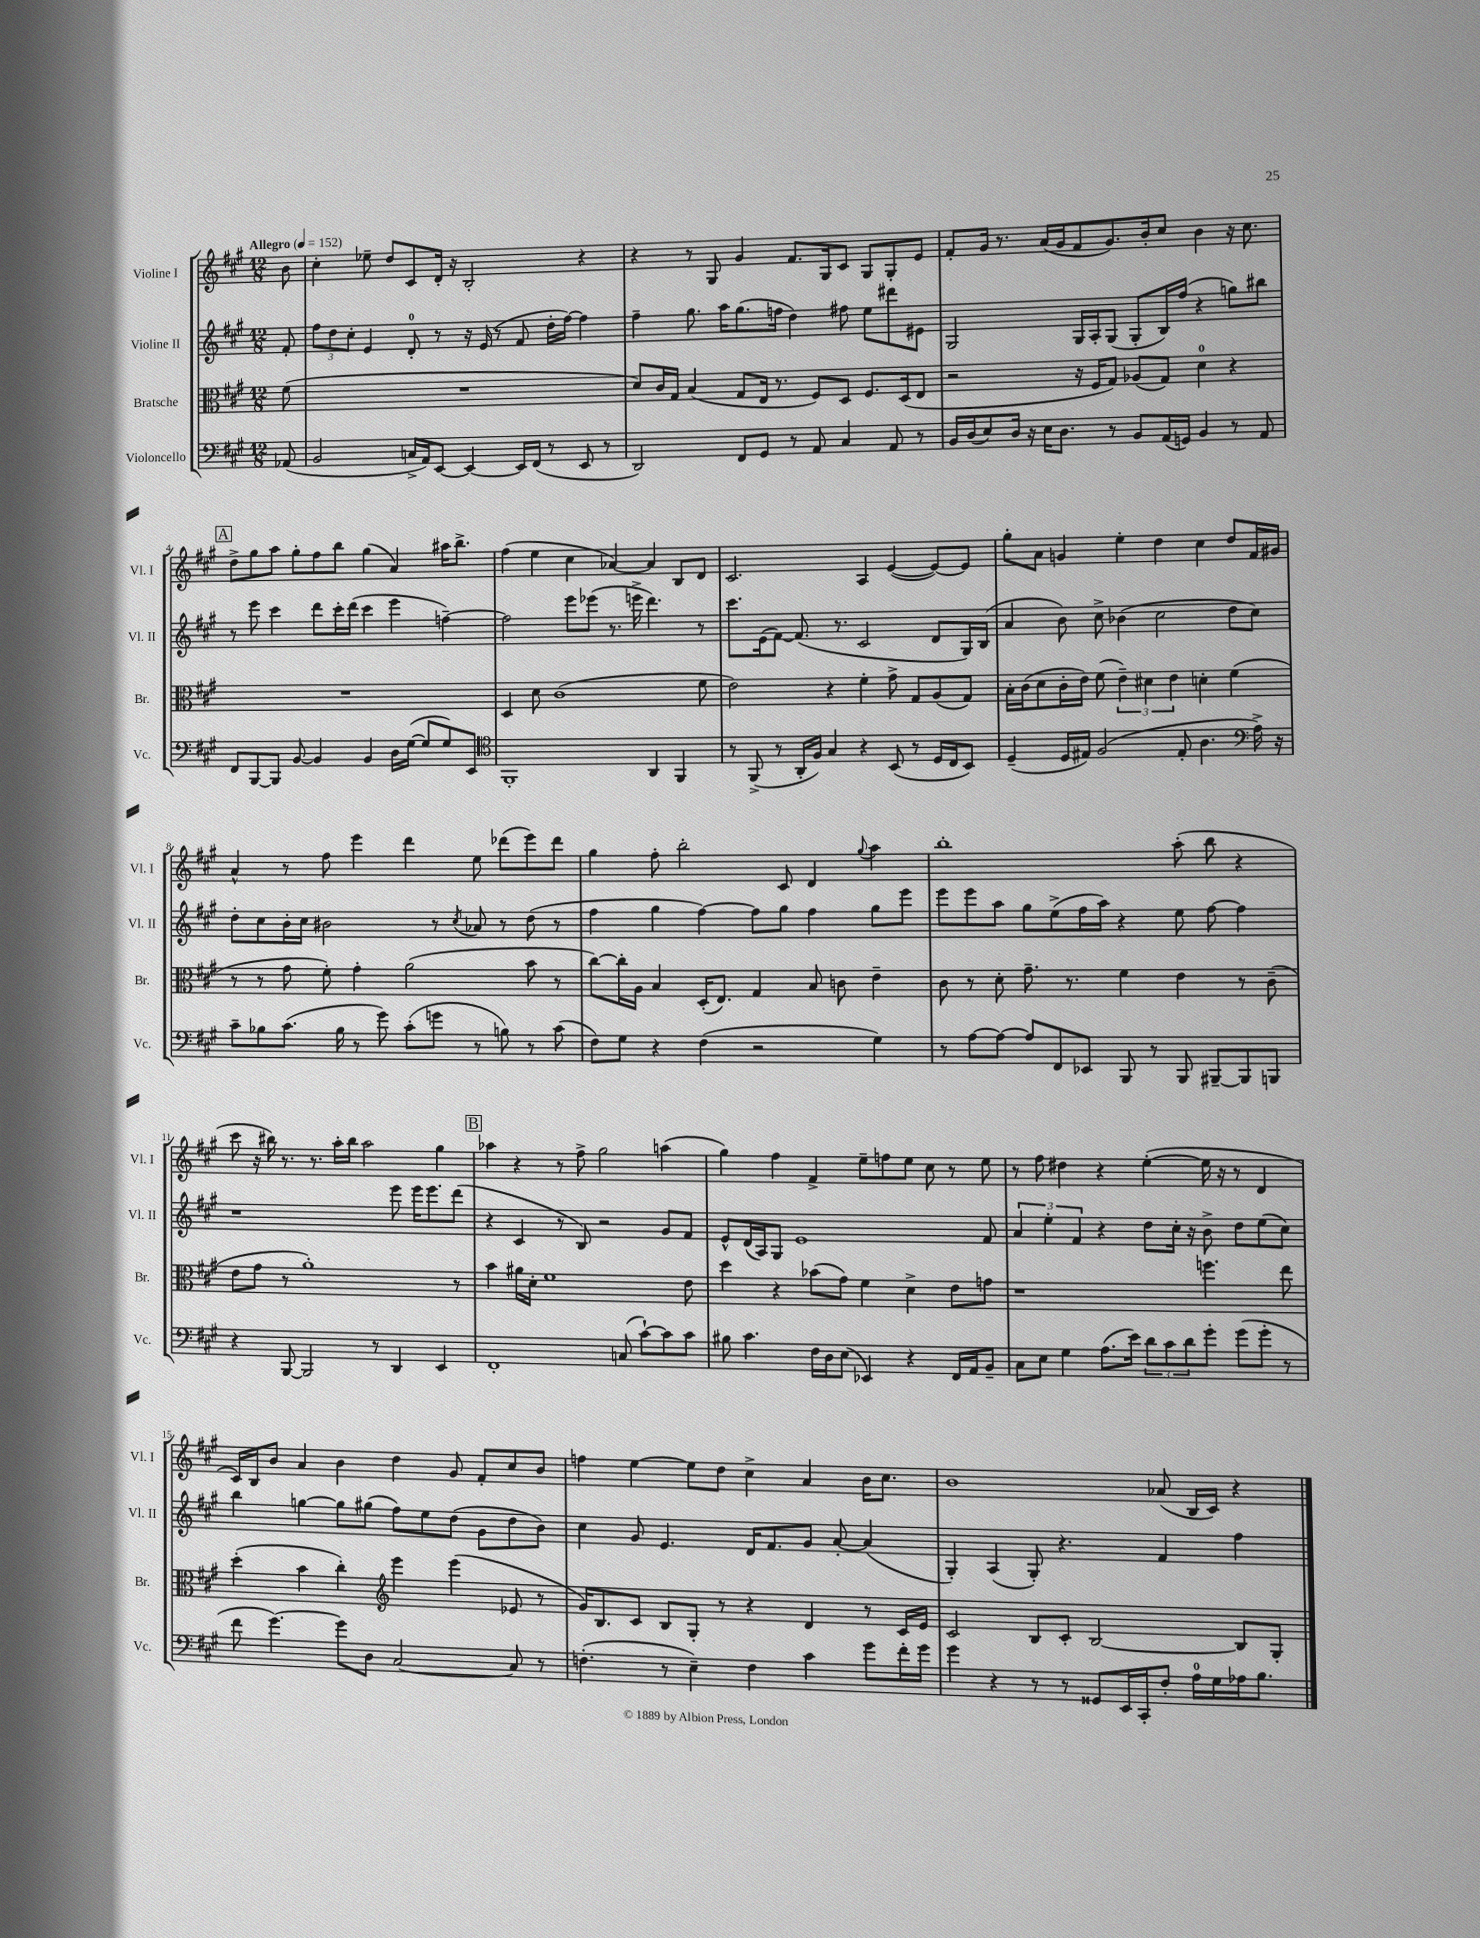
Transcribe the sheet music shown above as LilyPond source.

<<
\new StaffGroup <<
\new Staff = "s0" \with { instrumentName = "Violine I" shortInstrumentName = "Vl. I" } {
    \clef treble \key a \major \numericTimeSignature \time 12/8 \partial 8 \tempo "Allegro" 4 = 152
    b'8 |
    cis''4-. ees''8-- d''8 cis'8 d'16-. r16 b2-. r4 |
    r4 r8 gis8 gis'4 fis'8. gis16 cis'8 gis8 gis8-. e'8 |
    fis'8-. gis'16 r8. a'16( gis'16 fis'8 gis'8.) b'16-. cis''8 b'4 r16 cis''8. |
    \mark \markup { \box "A" } d''8-> gis''8 a''8 gis''8-. fis''8 b''8 gis''4( a'4) ais''16 b''8.-> |
    fis''4( e''4 cis''4 aes'4~) aes'4 b8 d'8 |
    cis'2. a4 e'4~( e'8~) e'8 |
    gis''8-. a'8 g'4 e''4-. d''4 cis''4 d''8 fis'16 gis'16 |
    a'4-^ r8 fis''8 e'''4 d'''4 e''8 des'''8( e'''8) des'''8 |
    gis''4 fis''8-. b''2-. cis'8 d'4 \appoggiatura { gis''8 } a''4 |
    b''1-. a''8-.( b''8 r4 |
    cis'''8 r16 bis''16) r8. r8. a''16-. bis''16 a''2 gis''4 |
    \mark \markup { \box "B" } aes''4 r4 r8 fis''8-> gis''2 a''4( |
    gis''4) fis''4 fis'4-> e''8-- f''8 e''8 cis''8 r8 e''8 |
    r8 fis''8 dis''4 r4 e''4~-.( e''16 r16 r8 d'4 |
    cis'16) b16 b'8 a'4 b'4 d''4 gis'8 fis'8-. cis''8 b'8 |
    f''4 e''4~ e''8 d''8 cis''4-> a'4 b'16 cis''8. |
    b'1 aes'8( b16 cis'16) r4 \bar "|." |
}
\new Staff = "s1" \with { instrumentName = "Violine II" shortInstrumentName = "Vl. II" } {
    \clef treble \key a \major \numericTimeSignature \time 12/8 \partial 8
    fis'8-. |
    \tuplet 3/2 { fis''8 d''8 cis''8-. } e'4 d'8-0-. r8 r16 e'16( r8 fis'8 d''16-. fis''16~) fis''4 |
    fis''4-- gis''8. a''16 gis''8.( f''16 d''4) fis''8 e''8 dis'''8 eis'8 |
    gis2 gis16 a16-. gis8( gis8-. b16) fis''16( r4 g''8) bis''8 |
    \mark \markup { \box "A" } r8 e'''8 cis'''4 d'''8 cis'''16-. d'''16( cis'''4 e'''4 f''4~--) |
    f''2 e'''8 ees'''8( r8. e'''16-> d'''4.) r8 |
    cis'''8. e'16( fis'8~) fis'8.( r8. cis'2 d'8 gis16) b16( |
    a'4 b'8) cis''8-> bes'4( cis''2 d''8 cis''8) |
    d''8-. cis''8 b'16-. cis''16 bis'2 r8 \acciaccatura { cis''8 } aes'8 r8 d''8( r8 |
    fis''4 gis''4 fis''4~) fis''8 gis''8 fis''4 gis''8 e'''8 |
    e'''8 e'''8 a''8 gis''8 e''8->( fis''16 a''16) r4 e''8 fis''8~ fis''4 |
    r1 e'''8 e'''16 e'''8. d'''8( |
    \mark \markup { \box "B" } r4 cis'4 r8 b8) r2 gis'8 fis'8 |
    e'8-^ d'16( a16) gis8 e'1 fis'8 |
    \tuplet 3/2 { a'4 e''4-. fis'4 } r4 d''8 cis''16-. r16 b'8-> d''8 e''8( cis''8) |
    b''4 g''4~ g''8 gis''8( fis''8) e''8 d''8( gis'8 d''8 b'8) |
    cis''4 gis'8 e'4. d'16 fis'8. gis'8 a'8~-. a'4( |
    gis4-.) a4( gis8-.) r4. fis'4 fis''4 \bar "|." |
}
\new Staff = "s2" \with { instrumentName = "Bratsche" shortInstrumentName = "Br." } {
    \clef alto \key a \major \numericTimeSignature \time 12/8 \partial 8
    fis'8( |
    R1. |
    d'8) cis'16 gis16 b4( gis8 e16 r8. fis8) d8 fis8. d16( e8 |
    r2 r16 fis16 gis8) aes8( gis8) d'4-0 r4 |
    \mark \markup { \box "A" } R1. |
    d4 d'8 cis'1( fis'8 |
    e'2) r4 fis'4-. gis'8-> gis8 a8( gis8) |
    b16-. cis'16( d'8 cis'16-. e'16) fis'8( \tuplet 3/2 { e'4--) dis'4 e'4 } d'4-. fis'4( |
    r8 r8 gis'8 fis'8-.) gis'4-. a'2( b'8 r8 |
    cis''8~) cis''16-. a16 b4 d16-.( e8.) gis4 b8 c'8 e'4-- |
    cis'8 r8 d'8-. gis'8.-- r8. fis'4 e'4 r8 cis'8--( |
    e'8 gis'8 r8 a'1-.) r8 |
    \mark \markup { \box "B" } b'4 ais'16 d'16-. fis'1 e'8 |
    d''4 r4 bes'8( gis'8) fis'4 d'4-> e'8 g'8 |
    r1 f''4. e''8 |
    d''4-.( b'4 cis''4-.) \clef treble e'''4 e'''4( ees'8 r8 |
    gis'16) b8. cis'8 b8 gis8-. r8 r4 d'4 r8 cis'16 e'16 |
    cis'2 b8 cis'8-. b2~ b8 gis8-. \bar "|." |
}
\new Staff = "s3" \with { instrumentName = "Violoncello" shortInstrumentName = "Vc." } {
    \clef bass \key a \major \numericTimeSignature \time 12/8 \partial 8
    aes,8( |
    b,2 c16-> a,16) e,8~ e,4~ e,16 fis,16( r8 e,8 r8 |
    d,2) fis,8 gis,8 r8 a,8 cis4 a,8 r8 |
    b,16 d16( e8) d16 r16 e16 d8. r8 b,8 a,16( g,16) b,4 r8 a,8 |
    \mark \markup { \box "A" } fis,8 b,,8~ b,,8 b,8~ b,4 b,4 d16 gis16~( gis8 gis8) e,8 |
    \clef tenor fis,1-. a,4 fis,4 |
    r8 fis,8->( r8 a,16-. fis16) gis4 r4 b,8( r8 d16 cis16 b,8) |
    d4--( d16 eis16) fis2( eis8-. a4. \clef bass a16->) r16 |
    cis'8-- bes8 cis'8.( bes16 r8 gis'8) cis'8-.( g'8 r8 b8) r8 cis'8( |
    fis8) gis8 r4 fis4( r2 gis4) |
    r8 a8~ a8~ a8 fis,8 ees,8 b,,8 r8 b,,8 bis,,8~-- bis,,8 b,,8 |
    r4 b,,8~ b,,2 r8 d,4 e,4 |
    \mark \markup { \box "B" } fis,1-. c8( cis'8~-!) cis'8 cis'8 |
    bis8 cis'4. fis16 d16 e8( ees,4) r4 fis,16 a,16 b,8-- |
    cis8 e8 gis4 a8.( e'16) \tuplet 3/2 { d'8 cis'8 d'8 } gis'8-. gis'8( gis'8-. r8 |
    fis'8 gis'4.~) gis'8 d8 cis2~ cis8 r8 |
    f4.-.( r8 e4--) f4 cis'4 gis'8 fis'16-. gis'16 |
    gis'4 r4 r8 r8 gisis,8 e,16 cis,16-. fis8-. a16-0 gis16 aes16 b8. \bar "|." |
}
>>
>>
